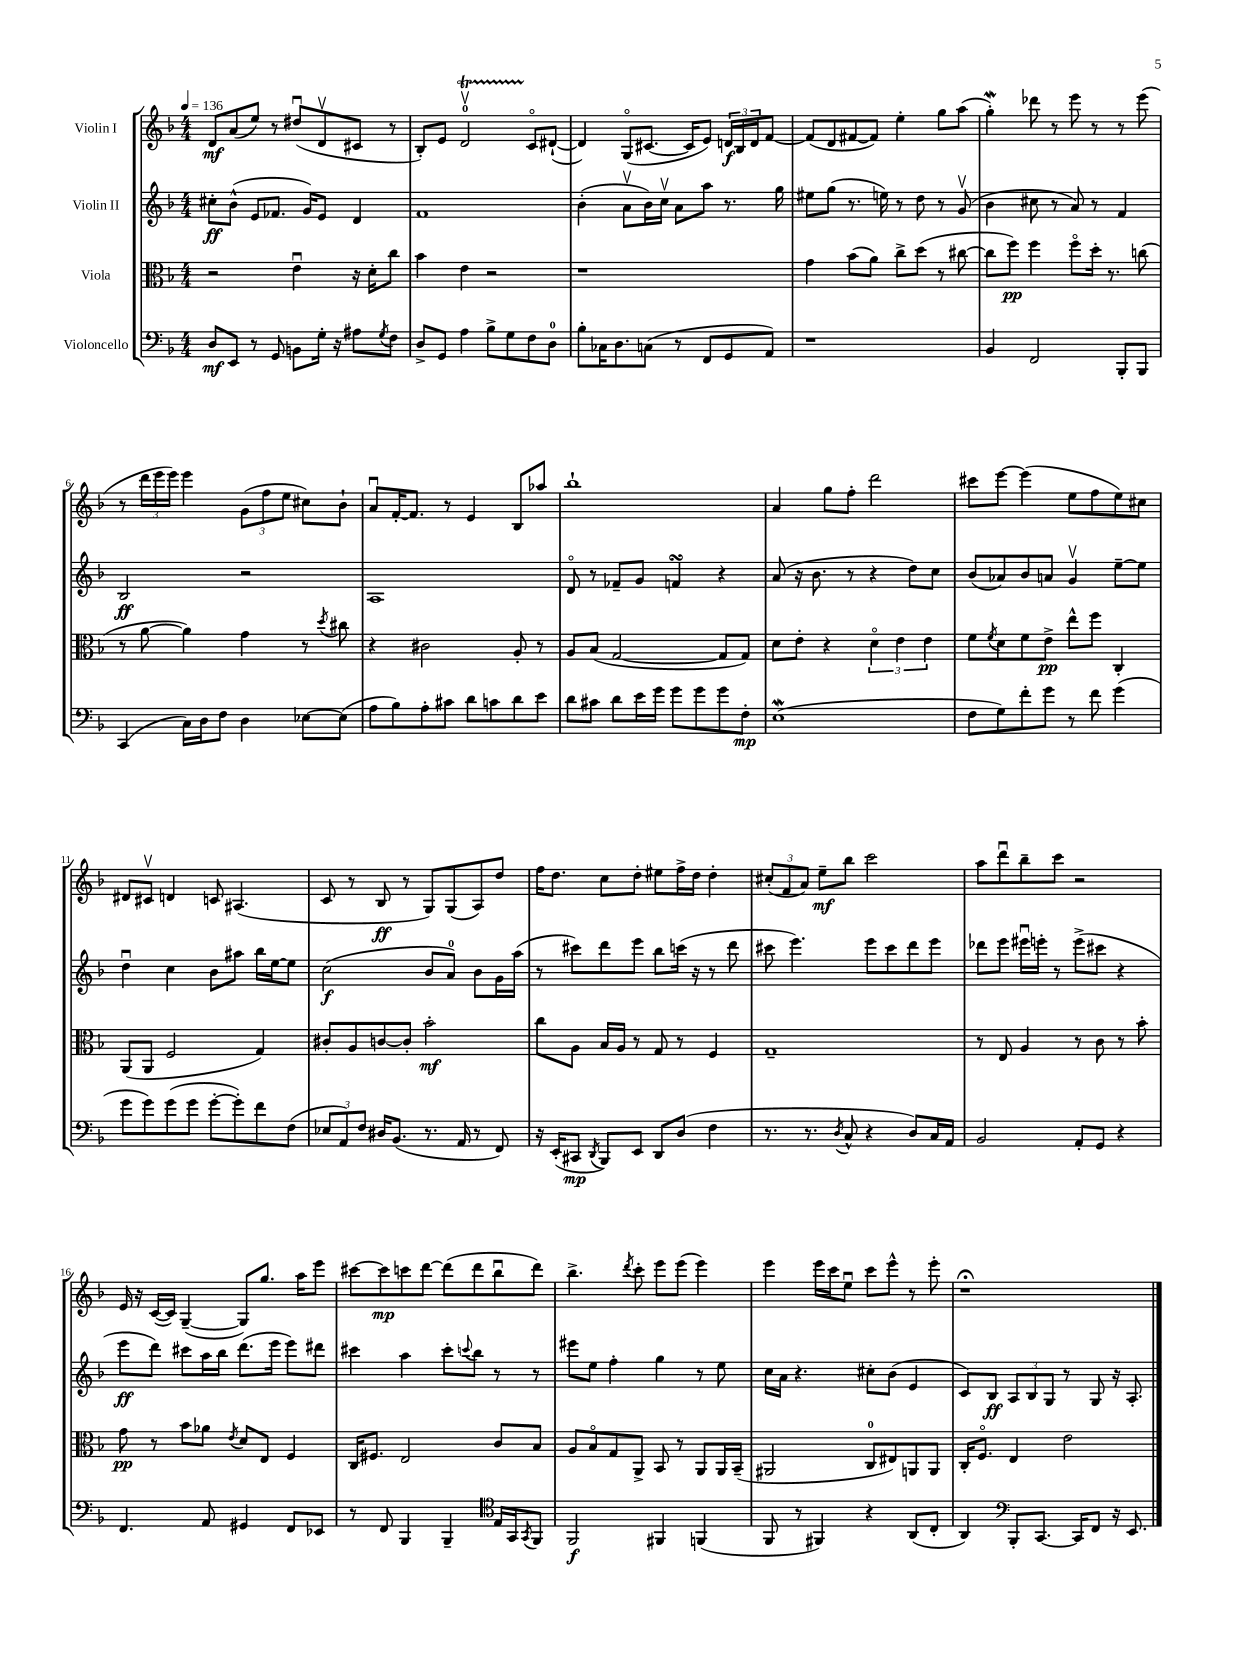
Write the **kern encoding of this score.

**kern	**kern	**kern	**kern
*staff4	*staff3	*staff2	*staff1
*clefF4	*clefC3	*clefG2	*clefG2
*k[b-]	*k[b-]	*k[b-]	*k[b-]
*M4/4	*M4/4	*M4/4	*M4/4
*MM136	*MM136	*MM136	*MM136
8D/L	2r	8cc#'\L	8d/L
8EE/J	.	(8b-^^\J	(8a/
8r	.	8e/L	8ee/J)
8GG/	.	8.f-/J	8r
8BB\L	4eu\	.	(8dd#u/L
.	.	16g/LK)	.
16G'\Jk	.	8e/J	8dv/
16r	.	.	.
8A#\L	16r	4d/	8c#/J
.	16d'\LK	.	.
8qG/	.	.	.
8F\J	8cc\J	.	8r
=	=	=	=
8D^/L	4b-\	1f	8B-'/L)
8GG/J	.	.	8e/J
4A\	4e\	.	2dv/
8B-^\L	2r	.	.
8G\	.	.	.
8F\	.	.	8co/L
8D\J	.	.	([8d#`/J
=	=	=	=
8B-'\L	1r	(4b-'\	4d#/])
16C-\K	.	.	.
8.D\	.	.	.
.	.	8av\L	(8Go/L
(8C\J	.	16b-\L)	[8.c#/J
.	.	16ccv\JJ	.
8r	.	8a\L	.
.	.	.	16c#/]LK
8FF/L	.	8aa\J	8e/J)
8GG/	.	8.r	24d/LL
.	.	.	24B-/
.	.	.	24d/J
8AA/J)	.	.	[8f/J
.	.	16gg\	.
=	=	=	=
1r	4g\	8ee#\L	(8f/]L
.	.	(8gg\J	8d/
.	(8b-\L	8.r	[8f#/
.	8a\J)	.	8f#/]J)
.	.	16ee\)	.
.	8cc^\L	8r	4ee'\
.	(8dd\J	8dd\	.
.	8r	8r	8gg\L
.	[8cc#\	(8gv/	(8aa\J
=	=	=	=
4BB-/	8cc#\]L	4b-\	4gg'\)
.	8ff\J)	.	.
2FF/	4ff\	8cc#\	8ddd-\
.	.	8r	8r
.	8ffo\L	8a/)	8eee\
.	16dd'\Jk	8r	8r
.	8.r	.	.
8BBB-'/L	.	4f/	8r
8BBB-/J	(8cc\	.	(8eee\
=	=	=	=
(4CC/	8r	2B-/	8r
.	[8a\	.	24ddd\LL
.	.	.	24eee\
.	.	.	24eee\JJ)
16C\LL)	4a\])	.	4eee\
16D\J	.	.	.
8F\J	.	.	.
4D\	4g\	2r	(12g\L
.	.	.	12ff\
.	.	.	12ee\J
[8E-\L	8r	.	8cc#\L)
.	8qdd/	.	.
(8E-\]J	8cc#\	.	8b-`\J
=	=	=	=
8A\L	4r	1A	8au/L
8B-\)	.	.	[16f'/K
.	.	.	8.f/]J
8A'\	2c#\	.	.
8c#\J	.	.	8r
8d\L	.	.	4e/
8c\	.	.	.
8d\	8A'/	.	8B-/L
8e\J	8r	.	8aa-/J
=	=	=	=
8d\L	8A/L	8do/	1bb-`
8c#\J	(8B-/J	8r	.
8d\L	[2G/	8f-~/L	.
16e\L	.	8g/J	.
16g\JJ	.	.	.
8g\L	.	4f/	.
8g\	.	.	.
8g\	8G/]L	4r	.
8F'\J	8G/J)	.	.
=	=	=	=
(1E	8d\L	(8a/	4a/
.	8e'\J	16r	.
.	.	8.b-\	.
.	4r	.	8gg\L
.	.	8r	8ff'\J
.	6do\	4r	2ddd\
.	6e\	.	.
.	.	8dd\L)	.
.	6e\	.	.
.	.	8cc\J	.
=	=	=	=
8F\L	8f\L	(8b-/L	8ccc#\L
.	8qf/	.	.
8G\)	8d\	8a-/)	[8eee\J
8f'\	8f\	8b-/	(4eee\]
8g\J	8e^\J	8a/J	.
8r	8ee^^\L	4gv/	8ee\L
8f\	8ff\J	.	8ff\
(4g\	4C'/	[8ee~\L	8ee\)
.	.	8ee\]J	8cc#\J
=	=	=	=
8g\L	(8AA/L	4ddu\	8d#/L
8g\)	8AA/J	.	8c#v/J
(8g\	2F/	4cc\	4d/
8g\J	.	.	.
[8g'\L	.	8b-\L	8c/
8g'\])	.	8aa#\J	(4.A#/
8f\	4G/)	16bb-\LL	.
.	.	[16ee\J	.
(8F\J	.	8ee\]J	.
=	=	=	=
12E-/L	8c#'/L	(2cc\	8c/
12AA/)	.	.	.
.	8A/	.	8r
12F/J	.	.	.
16D#/LK	[8c/	.	8B-/
(8.BB-/J	.	.	.
.	8c'/]J	.	8r
8.r	2b-'\	8b-/L	8G/L)
.	.	8a/J)	(8G/
16AA/	.	.	.
8r	.	8b-\L	8A/)
8FF/)	.	16g\L	8dd/J
.	.	(16aa\JJ	.
=	=	=	=
16r	8cc\L	8r	16ff\LK
(16EE'/LK	.	.	8.dd\J
8CC#/J	8A\J	8ccc#\L)	.
8qDD/	.	.	.
8BBB-/L)	16B-/LL	8ddd\	8cc\L
.	16A/JJ	.	.
8EE/J	8r	8eee\J	8dd'\J
8DD/L	8G/	8bb-\L	8ee#\L
(8D/J	8r	(16ccc\Jk	16ff^\L
.	.	16r	16dd\JJ
4F\	4F/	8r	4dd'\
.	.	8ddd\	.
=	=	=	=
8.r	1G~	8ccc#\	(12cc#'/L
.	.	.	12f/
.	.	4.eee\)	.
.	.	.	12a/J)
8.r	.	.	.
.	.	.	8ee~\L
8qD/	.	.	.
8C^^/	.	.	8bb-\J
4r	.	8eee\L	2ccc\
.	.	8ccc#\	.
8D/L)	.	8ddd\	.
16C/L	.	8eee\J	.
16AA/JJ	.	.	.
=	=	=	=
2BB-/	8r	8ddd-\L	8aa\L
.	8E/	8eee\J	8dddu\
.	4A/	16eee#u\LL	8bb-~\
.	.	16eee'\JJ	.
.	.	8r	8ccc\J
8AA'/L	8r	(8eee^\L	2r
8GG/J	8c\	8ccc#\J	.
4r	8r	4r	.
.	8b-'\	.	.
=	=	=	=
4.FF/	8g\	8eee\L	16e/
.	.	.	16r
.	8r	8ddd\J)	([16c/LL
.	.	.	16c/]JJ)
.	8b-\L	8ccc#\L	([4G~/
8AA/	8a-\J	16aa\L	.
.	.	16bb-\JJ	.
.	8qe/	.	.
4GG#/	8d/L	(8.ddd\L	8G/]L)
.	8E/J	.	8.gg/J
.	.	16eee\Jk	.
8FF/L	4F/	8eee\L)	.
.	.	.	16aa\LK
8EE-/J	.	8ddd#\J	8eee\J
=	=	=	=
8r	16C/LK	4ccc#\	[8ccc#\L
.	8.F#/J	.	.
8FF/	.	.	8ccc#\]
4BBB-/	2E/	4aa\	8ccc\
.	.	.	[8ddd\J
4BBB-~/	.	8ccc#'\L	(8ddd\]L
.	.	8qqccc/	.
.	.	8bb-\J	8ddd\
*clefC4	*	*	*
16E/LL	8c/L	8r	8bb-u\
16GG/J	.	.	.
8qGG/	.	.	.
8FF/J	8B-/J	8r	8ddd\J)
=	=	=	=
2FF/	8A/L	8eee#\L	4.bb-^\
.	8B-o/	8ee\J	.
.	8G/	4ff'\	.
.	.	.	8qddd/
.	8AA^/J	.	8ccc'\
4FF#/	8BB-/	4gg\	8eee\L
.	8r	.	(8eee\J
(4FF/	8AA/L	8r	4eee\)
.	16AA/L	8ee\	.
.	(16BB-~/JJ	.	.
=	=	=	=
8FF/	2AA#/	16cc\LL	4eee\
.	.	16a\JJ	.
8r	.	4.r	.
4FF#/)	.	.	16eee\LL
.	.	.	16ccc\J
.	.	.	8eeu\J
4r	8C/L	8cc#'\L	8ccc\L
.	8E#/)	(8b-\J	8eee^^\J
(8AA/L	8AA/	4e/	8r
8C'/J	8AA/J	.	8eee'\
=	=	=	=
4AA/)	16C'/LK	8c/L)	1r;
.	8.Fo/J	.	.
.	.	8B-/J	.
*clefF4	*	*	*
8BBB-'/L	4E/	12A/L	.
.	.	12B-/	.
[8.CC/J	.	.	.
.	.	12G/J	.
.	2e\	8r	.
16CC/]LK	.	.	.
8FF/J	.	8G/	.
16r	.	16r	.
8.EE/	.	8.A'/	.
==	==	==	==
*-	*-	*-	*-
